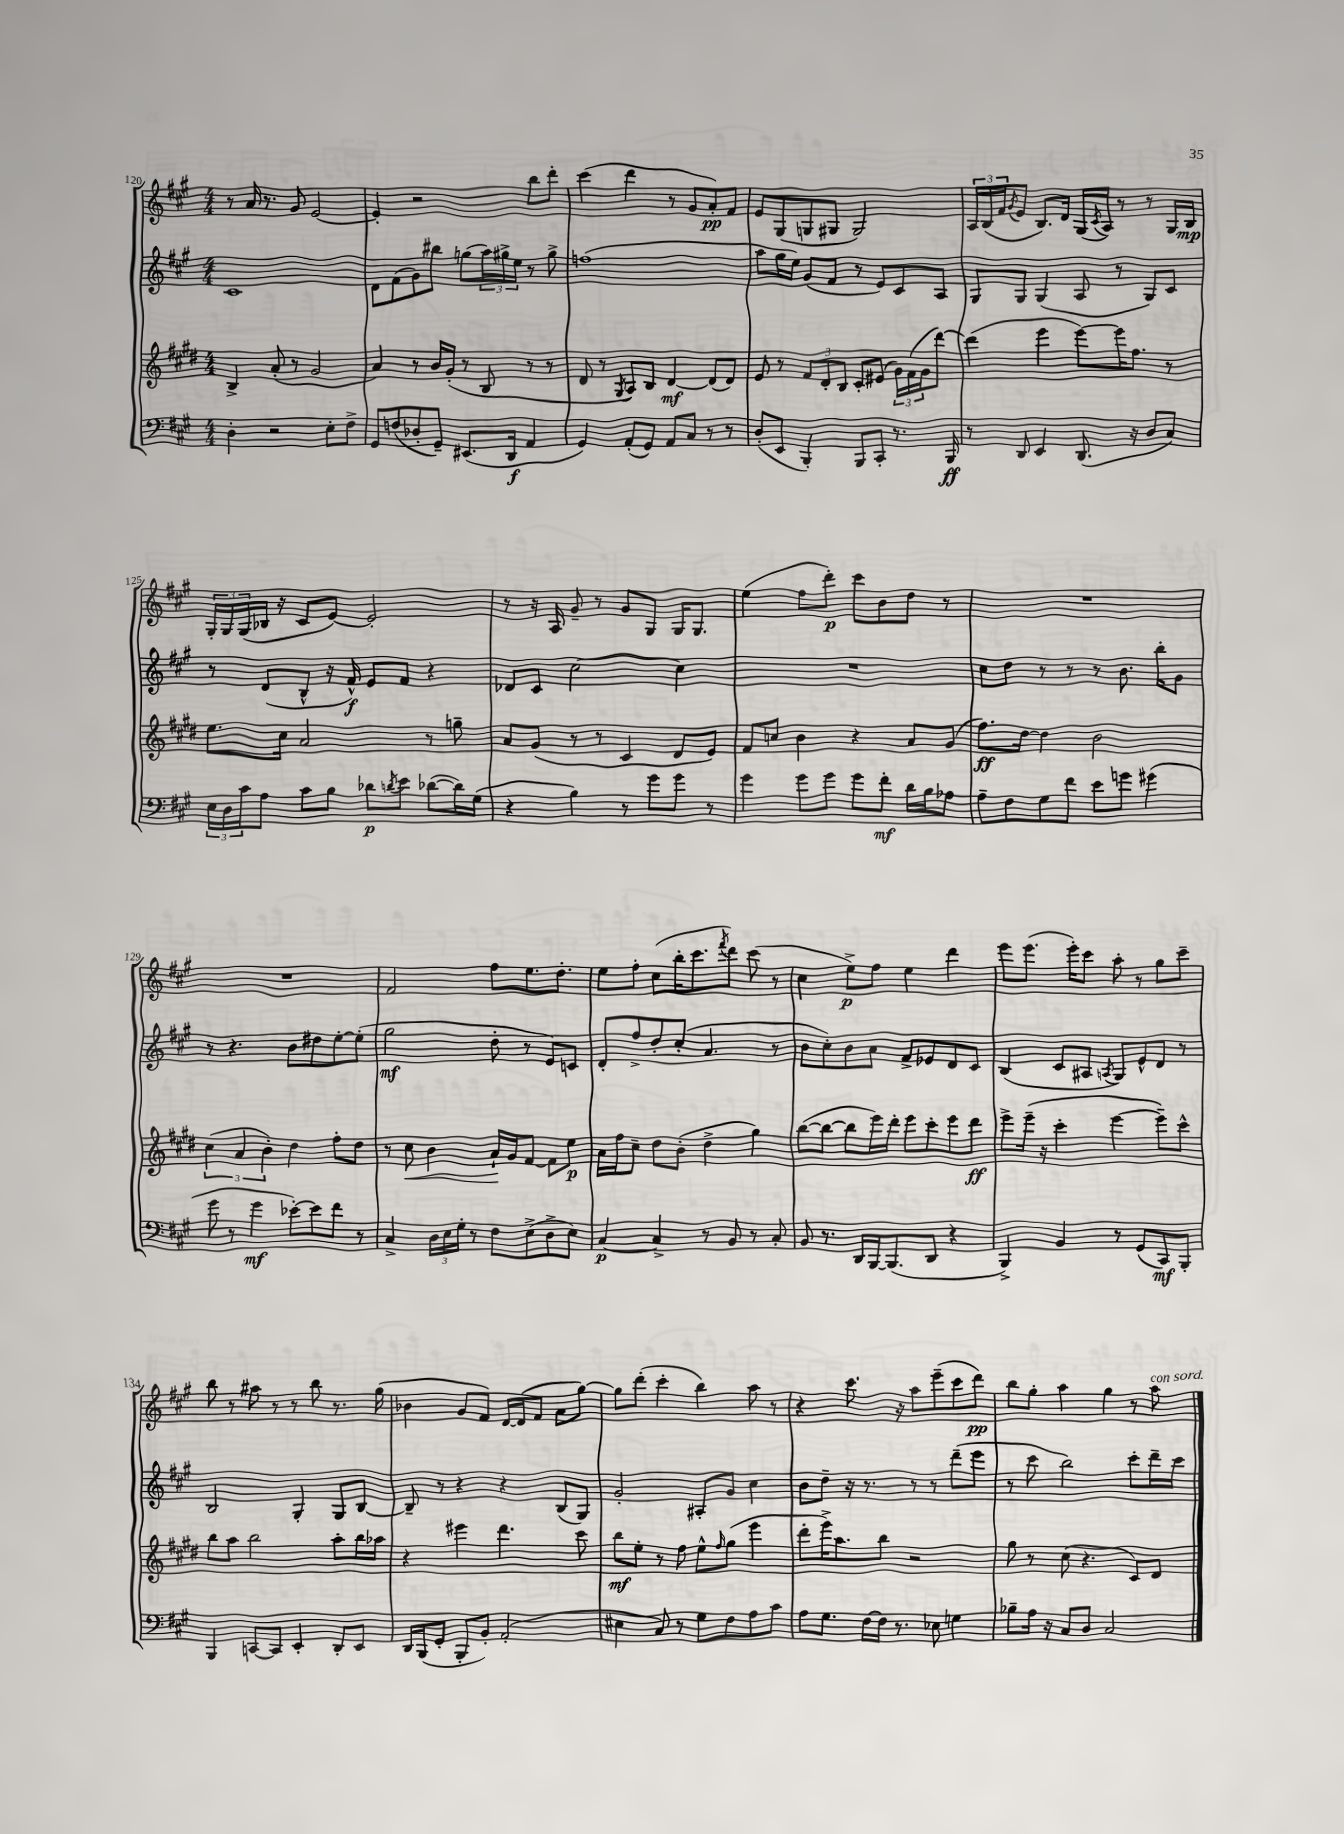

**kern	**dynam	**kern	**dynam	**kern	**dynam	**kern	**dynam
*part4	*part4	*part3	*part3	*part2	*part2	*part1	*part1
*staff4	*staff4	*staff3	*staff3	*staff2	*staff2	*staff1	*staff1
*clefF4	*	*clefG2	*	*clefG2	*	*clefG2	*
*k[f#c#g#]	*	*k[f#c#g#d#]	*	*k[f#c#g#]	*	*k[f#c#g#]	*
*M4/4	*	*M4/4	*	*M4/4	*	*M4/4	*
=120	=120	=120	=120	=120	=120	=120	=120
4D'\	.	4B^/	.	1c#	.	8r	.
.	.	.	.	.	.	16a/	.
.	.	.	.	.	.	8.r	.
2r	.	(8a'/	.	.	.	.	.
.	.	8r	.	.	.	8g#/	.
.	.	2g#/	.	.	.	[2e/	.
8E'\L	.	.	.	.	.	.	.
8F#^\J	.	.	.	.	.	.	.
=121	=121	=121	=121	=121	=121	=121	=121
8GG#/L	.	4a/)	.	8d\L	.	4e'/]	.
(8Fn/	.	.	.	(8f#\	.	.	.
8D-X'/	.	8r	.	8g#\)	.	2r	.
8GG#~/J)	.	16b/LL	.	8bb#X\J	.	.	.
.	.	(16g#'/JJ	.	.	.	.	.
(8.EE#X/L	.	8r	.	(8ggn\L	.	.	.
.	.	8B/	.	24aa\L)	.	.	.
.	.	.	.	24gg#X^\	.	.	.
16DD/Jk	f	.	.	.	.	.	.
.	.	.	.	24ee\JJ	.	.	.
4AA/	.	8r	.	8r	.	8bb\L	.
.	.	8r	.	8gg#^\	.	8ddd'\J	.
=122	=122	=122	=122	=122	=122	=122	=122
4GG#/)	.	8d#/	.	(1ffn	.	(4ccc#\	.
.	.	8r	.	.	.	.	.
.	.	8qG#/	.	.	.	.	.
(8AA'/L	.	8A/L)	.	.	.	4ddd\	.
8GG#/J)	.	8B/J	.	.	.	.	.
8AA/L	.	[4d#/	mf	.	.	8r	.
8C#/J	.	.	.	.	.	8g#/L	.
8r	.	(8d#/L]	.	.	.	8a'/)	pp
8r	.	8d#/J)	.	.	.	8f#/J	.
=123	=123	=123	=123	=123	=123	=123	=123
(8D'/L	.	8e/	.	8aa\L	.	8e/L	.
8EE/J	.	8r	.	16gg#\L	.	(8G#/	.
.	.	.	.	16ee\JJ)	.	.	.
4BBB'/)	.	12f#/L	.	(8g#/L	.	8Gn/	.
.	.	12d#'/	.	.	.	.	.
.	.	.	.	8f#/J	.	8G#X/J	.
.	.	12B/J	.	.	.	.	.
8BBB/L	.	8c#'/L	.	8r	.	2G#/)	.
8CC#'/J	.	(8e#X/J	.	8e/L)	.	.	.
8.r	.	24g#\LL)	.	8c#/	.	.	.
.	.	(24f#\	.	.	.	.	.
.	.	24g#\J	.	.	.	.	.
.	.	[8ddd#\J)	.	8A/J	.	.	.
16BBB/	ff	.	.	.	.	.	.
=124	=124	=124	=124	=124	=124	=124	=124
8r	.	(4ddd#\]	.	8G#/L	.	24A/LL	.
.	.	.	.	.	.	(24B/	.
.	.	.	.	.	.	24f#/J	.
.	.	.	.	.	.	8qg#/	.
8DD/	.	.	.	8G#/J	.	8e/J	.
4EE/	.	4eee\	.	(4G#/	.	8.B/L)	.
.	.	.	.	.	.	16d/Jk	.
(8.DD/	.	[8eee\L)	.	8A/	.	(16G#/LL	.
.	.	.	.	.	.	8qc#/	.
.	.	.	.	.	.	16A/JJ)	.
.	.	16eee\K]	.	8r	.	8r	.
16r	.	8.ff#\J	.	.	.	.	.
8D/L	.	.	.	8G#/L)	.	8r	.
8C#/J)	.	8r	.	8c#/J	.	16G#/LL	.
.	.	.	.	.	.	16B/JJ	mp
!!LO:LB:g=z
=125	=125	=125	=125	=125	=125	=125	=125
24E\LL	.	8.ee\L	.	8r	.	24G#'/LL	.
24D\	.	.	.	.	.	24G#/	.
24c#\J	.	.	.	.	.	(24G#/	.
8A\J	.	.	.	(8d/L	.	16B-X/JJ	.
.	.	16cc#\Jk	.	.	.	16r	.
8c#\L	.	2a/	.	8B^^/J	.	8c#/L	.
8B\J	.	.	.	16r	.	[8e/J)	.
.	.	.	.	16f#^^/)	f	.	.
8d-X\L	p	.	.	8e/L	.	2e'/]	.
8qdn/	.	.	.	.	.	.	.
8e\J	.	.	.	8f#/J	.	.	.
([8d-X\L	.	8r	.	4r	.	.	.
16d-\L])	.	8ggn~\	.	.	.	.	.
(16G#\JJ	.	.	.	.	.	.	.
=126	=126	=126	=126	=126	=126	=126	=126
4r	.	8a/L	.	8d-X/L	.	8r	.
.	.	(8g#/J	.	8c#/J	.	16r	.
.	.	.	.	.	.	16A/	.
4B\)	.	8r	.	[2cc#\	.	8g#~/	.
.	.	8r	.	.	.	8r	.
8r	.	4c#/	.	.	.	8g#/L	.
8g#\L	.	.	.	.	.	8G#/J	.
8g#\J	.	8d#/L	.	4cc#\]	.	16G#/KL	.
.	.	.	.	.	.	8.G#/J	.
8r	.	8e/J)	.	.	.	.	.
=127	=127	=127	=127	=127	=127	=127	=127
4g#\	.	8f#/L	.	1r	.	(4ee\	.
.	.	8ccn/J	.	.	.	.	.
8g#\L	.	4b\	.	.	.	8ff#\L	.
8g#\J	.	.	.	.	.	8ddd'\J)	p
8g#\L	.	4r	.	.	.	8ccc#\L	.
8f#'\J	mf	.	.	.	.	8b\	.
16d\LL	.	8a/L	.	.	.	8dd\J	.
16B\J	.	.	.	.	.	.	.
8A-X\J	.	(8g#/J	.	.	.	8r	.
=128	=128	=128	=128	=128	=128	=128	=128
8A~\L	.	8.ff#\L)	ff	8cc#\L	.	1r	.
8F#\	.	.	.	8dd\J	.	.	.
.	.	[16dd#\Jk	.	.	.	.	.
8G#\	.	4dd#\]	.	8r	.	.	.
8f#\J	.	.	.	8r	.	.	.
8e\L	.	2b\	.	8r	.	.	.
8gn\J	.	.	.	8.b\	.	.	.
(4g#X\	.	.	.	.	.	.	.
.	.	.	.	16bb'\KL	.	.	.
.	.	.	.	8g#\J	.	.	.
!!LO:LB:g=z
=129	=129	=129	=129	=129	=129	=129	=129
8g#\	.	(6cc#\	.	8r	.	1r	.
8r	.	.	.	4.r	.	.	.
.	.	6a/	.	.	.	.	.
4g#\	mf	.	.	.	.	.	.
.	.	6b'\)	.	.	.	.	.
[8e-X'\L)	.	4dd#\	.	8b\L	.	.	.
8e-\]	.	.	.	8dd#X\	.	.	.
8f#\J	.	8ff#'\L	.	[8ee'\	.	.	.
8r	.	8dd#\J	.	(8ee'\J]	.	.	.
=130	=130	=130	=130	=130	=130	=130	=130
4C#^/	.	8r	.	2gg#\	mf	2f#/	.
!	!	!	!LO:HP:b	!	!	!	!
.	.	8cc#\	<	.	.	.	.
24D\LL	.	4b\	.	.	.	.	.
24E\	.	.	.	.	.	.	.
24G#'\JJ	.	.	.	.	.	.	.
8r	.	.	.	.	.	.	.
8F#\L	.	16a`/LL	.	8dd'\	.	8ff#\L	.
.	.	16g#/J	[	.	.	.	.
(8E^\	.	[8f#/J	.	8r	.	8.ee\	.
8D^\	.	8f#\L]	.	8e/L)	.	.	.
.	.	.	.	.	.	8.dd'\J	.
8E\J)	.	8ee\J	p	8cn/J	.	.	.
=131	=131	=131	=131	=131	=131	=131	=131
[4C#/	p	16a\LL	.	8d'/L	.	8ee\L	.
.	.	16ff#\J	.	.	.	.	.
.	.	8cc#~\J	.	8ff#^/	.	8ff#'\J	.
4C#^/]	.	8dd#\L	.	8dd'/	.	(8cc#\L	.
.	.	(8b'\J	.	(8cc#'/J	.	16bb'\K	.
.	.	.	.	.	.	8.ccc#\	.
8r	.	4dd#^\	.	4.a/	.	.	.
.	.	.	.	.	.	8qfff#/	.
8BB/	.	.	.	.	.	8ddd\J)	.
8r	.	4gg#\)	.	.	.	(8ccc#\	.
8C#'/	.	.	.	8r	.	8r	.
=132	=132	=132	=132	=132	=132	=132	=132
8BB/	.	([8bb\L	.	8b\L	.	4cc#\	.
8.r	.	8bb\J_	.	8cc#'\)	.	.	.
.	.	8bb\L]	.	8b\	.	8ee^\L)	p
16DD/LL	.	.	.	.	.	.	.
[16BBB/J	.	16eee\L)	.	8a\J	.	8ff#\J	.
(8.BBB/]	.	16ddd#'\JJ	.	.	.	.	.
.	.	8eee\L	.	8f#^/L	.	4ee\	.
8DD/J	.	8ccc#'\	.	8e-X/	.	.	.
4r	.	8eee\	.	8d/	.	4ddd\	.
.	.	8ddd#\J	ff	8c#/J	.	.	.
=133	=133	=133	=133	=133	=133	=133	=133
4BBB^/)	.	8eee^\L	.	(4B/	.	8eee\L	.
.	.	(16eee~\Jk	.	.	.	(8.eee\J	.
.	.	16r	.	.	.	.	.
4BB/	.	4ccc#'\	.	8c#/L	.	.	.
.	.	.	.	.	.	16eee'\KL)	.
.	.	.	.	8A#X/J	.	8ccc#\J	.
.	.	.	.	8qAn/	.	.	.
8r	.	[4eee\	.	8G#/L)	.	8aa'\	.
(8GG#/L	.	.	.	8e^^/	.	8r	.
8CC#/)	mf	8eee~\L])	.	8d/J	.	8gg#\L	.
8BBB'/J	.	8ccc#^^\J	.	8r	.	8ccc#~\J	.
!!LO:LB:g=z
=134	=134	=134	=134	=134	=134	=134	=134
4BBB/	.	8bb\L	.	2B/	.	8bb\	.
.	.	8aa\J	.	.	.	8r	.
[8CCn/L	.	2bb\	.	.	.	8aa#X\	.
8CC/J]	.	.	.	.	.	8r	.
4EE'/	.	.	.	4G#'/	.	8r	.
.	.	.	.	.	.	8bb\	.
8DD'/L	.	8aa'\L	.	8G#/L	.	8.r	.
8EE/J	.	16bb\L	.	[8B/J	.	.	.
.	.	16aa-X\JJ	.	.	.	(16gg#\	.
=135	=135	=135	=135	=135	=135	=135	=135
16DD/LL	.	4r	.	8B~/]	.	4b-X\	.
(16BBB/J	.	.	.	.	.	.	.
8GG#'/J	.	.	.	8r	.	.	.
8BBB'/L	.	4eee#X\	.	4r	.	8g#/L	.
8BB'/J)	.	.	.	.	.	8f#/J)	.
(2AA'/	.	4.ddd#\	.	4r	.	[16d/LL	.
.	.	.	.	.	.	(16d/J]	.
.	.	.	.	.	.	8f#/J	.
.	.	.	.	(8B/L	.	8a\L	.
.	.	8ccc#\	.	8G#/J)	.	[8gg#\J)	.
=136	=136	=136	=136	=136	=136	=136	=136
4E#X\	.	8bb\L	mf	2g#'/	.	8gg#\L]	.
.	.	8ee'\J	.	.	.	(8ddd'\J	.
8C#/)	.	8r	.	.	.	4ccc#'\	.
8r	.	8ff#\	.	.	.	.	.
8G#\L	.	8ee^^\L	.	8A#X'/L	.	4bb\)	.
.	.	16qqff#/	.	.	.	.	.
8F#\	.	(8gg#\J	.	8g#/J	.	.	.
8A\	.	4eee\	.	4cc#\	.	8aa\	.
8c#\J	.	.	.	.	.	8r	.
=137	=137	=137	=137	=137	=137	=137	=137
8A\L	.	8ddd#'\L	.	8b\L	.	4r	.
8.G#\J	.	16eee^\K)	.	8dd~\J	.	.	.
.	.	8.aa\	.	.	.	.	.
.	.	.	.	16r	.	8.ccc#\	.
[16F#\LL	.	.	.	8.r	.	.	.
16F#\JJ]	.	8bb\J	.	.	.	.	.
8.r	.	.	.	.	.	16r	.
.	.	2r	.	8r	.	8aa\L	.
8E-X\	.	.	.	8r	.	(8eee~\	.
4Gn\	.	.	.	(8ddd~\L	.	8ccc#\	.
.	.	.	.	8eee\J	.	8ddd\J)	pp
=138	=138	=138	=138	=138	=138	=138	=138
8B-X~\L	.	8gg#\	.	8r	.	8bb\L	.
16A\Jk	.	8r	.	8ccc#\	.	8gg#'\J	.
16r	.	.	.	.	.	.	.
8C#/L	.	(8cc#\	.	2bb\)	.	4aa\	.
8D/J	.	4.r	.	.	.	.	.
2C#/	.	.	.	.	.	4gg#\	.
.	.	8c#/L)	.	8ccc#'\L	.	8r	.
!	!	!	!	!	!	!LO:TX:a:i:t=con sord.	!
.	.	8d#/J	.	16ddd~\L	.	8aa\	.
.	.	.	.	16ccc#\JJ	.	.	.
==	==	==	==	==	==	==	==
*-	*-	*-	*-	*-	*-	*-	*-
